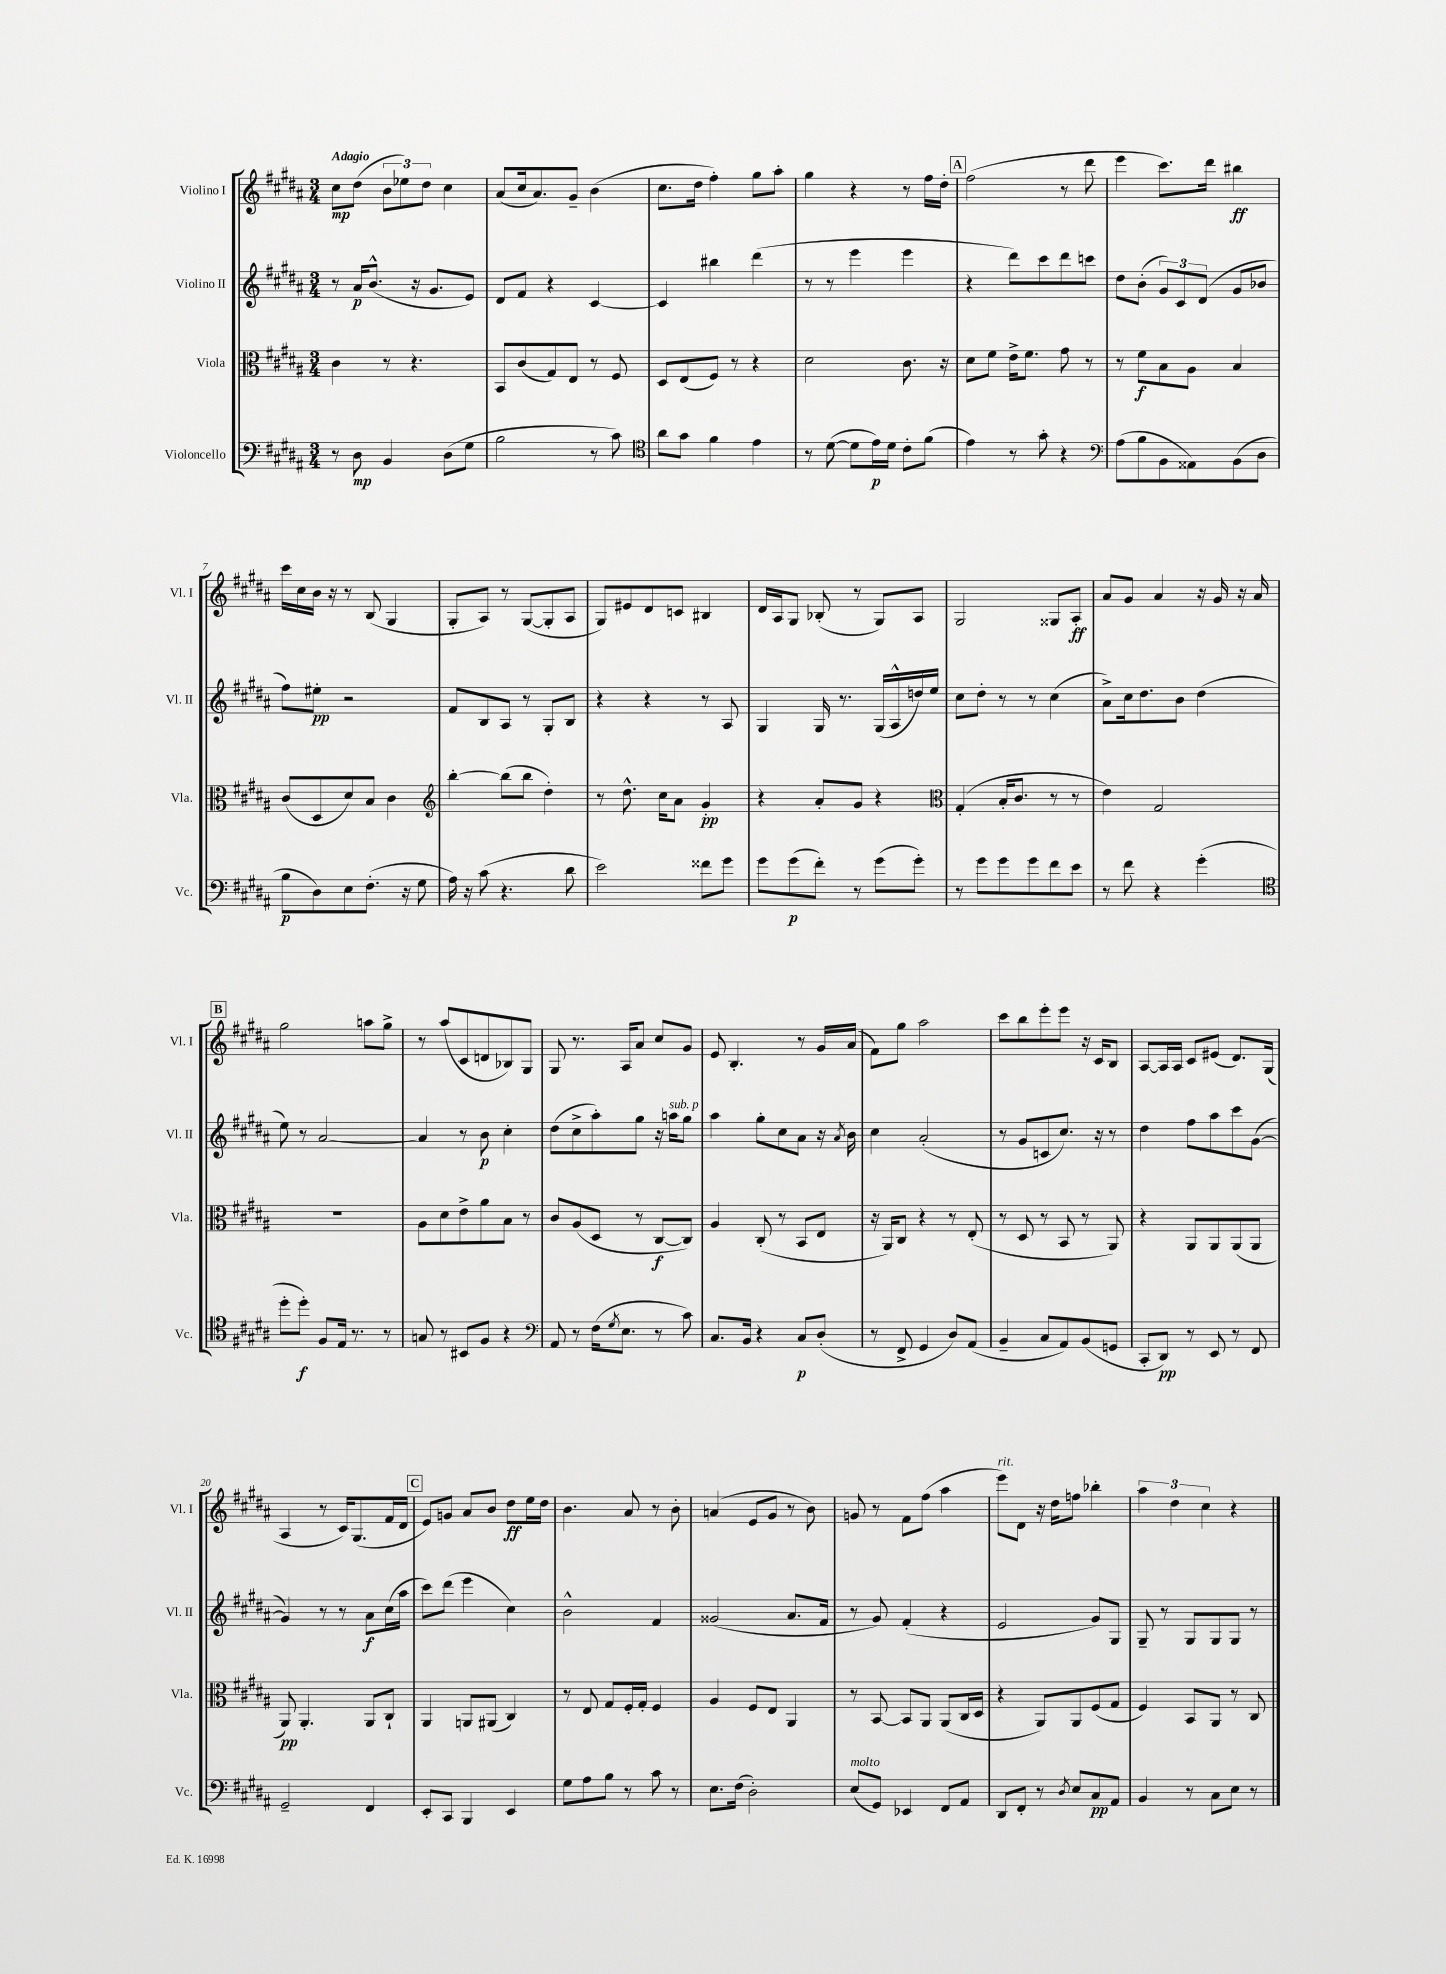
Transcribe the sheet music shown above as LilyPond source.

<<
\new StaffGroup <<
\new Staff = "s0" \with { instrumentName = "Violino I" shortInstrumentName = "Vl. I" } {
    \clef treble \key b \major \numericTimeSignature \time 3/4 \tempo "Adagio"
    cis''8\mp dis''8( \tuplet 3/2 { b'8 ees''8) dis''8 } cis''4 |
    ais'8( cis''16 ais'8.) gis'8-- b'4( |
    cis''8. dis''16 fis''4-.) gis''8 ais''8-. |
    gis''4 r4 r8 fis''16 dis''16-. |
    \mark \markup { \box "A" } fis''2( r8 dis'''8 |
    e'''4 cis'''8.) dis'''16 bis''4\ff |
    cis'''16 cis''16 b'16 r16 r8 b8( gis4 |
    gis8-. ais8) r8 gis8~( gis8-. ais8 |
    gis8) eis'8 dis'8 c'8 bis4 |
    dis'16 ais16 gis8 bes8-.( r8 gis8) ais8 |
    gis2 gisis8 ais8-.\ff |
    ais'8 gis'8 ais'4 r16 gis'16 r16 ais'16 |
    \mark \markup { \box "B" } gis''2 a''8 gis''8-> |
    r8 ais''8( cis'8 d'8 bes8) gis8 |
    gis8 r8. ais16 ais'8 cis''8 gis'8 |
    e'8 b4.-. r8 gis'16 ais'16( |
    fis'8) gis''8 ais''2 |
    cis'''8 b''8 e'''8-. e'''8 r16 cis'16 b8 |
    ais8~ ais16 ais16 cis'8 eis'8( dis'8.) gis16( |
    ais4 r8 cis'16) gis8.( fis'16 dis'16 |
    \mark \markup { \box "C" } e'8) g'8 ais'8 b'8 dis''8\ff e''16 dis''16 |
    b'4. ais'8 r8 b'8-. |
    a'4( e'8 gis'8 r8 b'8) |
    g'8 r8 fis'8 fis''8( ais''4 |
    e'''8^\markup { \italic "rit." }) dis'8 r16 dis''16 f''8 bes''4-. |
    \tuplet 3/2 { ais''4 dis''4 cis''4 } r4 \bar "|." |
}
\new Staff = "s1" \with { instrumentName = "Violino II" shortInstrumentName = "Vl. II" } {
    \clef treble \key b \major \numericTimeSignature \time 3/4
    r8 ais'16\p b'8.-^( r16 gis'8. e'8) |
    dis'8 fis'8 r4 cis'4~ |
    cis'4 bis''4 dis'''4( |
    r8 r8 e'''4 e'''4 |
    \mark \markup { \box "A" } r4 dis'''8) cis'''8 dis'''8 c'''8 |
    dis''8 b'8-.( \tuplet 3/2 { gis'8) cis'8 dis'8( } gis'8 bes'8 |
    fis''8) eis''8-.\pp r2 |
    fis'8 b8 ais8 r8 gis8-. b8 |
    r4 r4 r8 ais8 |
    gis4 gis16 r8. gis16( ais16-^ d''16) e''16 |
    cis''8 dis''8-. r8 r8 cis''4( |
    ais'8->) cis''16 dis''8. b'8 dis''4( |
    \mark \markup { \box "B" } e''8) r8 ais'2~ |
    ais'4 r8 b'8\p cis''4-. |
    dis''8( cis''8-> ais''8-.) gis''8 r16 a''16^\markup { \italic "sub. p" } gis''8 |
    ais''4 gis''8-. cis''8 ais'8 r16 \acciaccatura { ais'8 } b'16 |
    cis''4 ais'2-.( |
    r8 gis'8 c'8 cis''8.) r16 r8 |
    dis''4 fis''8 ais''8 cis'''8 gis'8~( |
    gis'4) r8 r8 ais'8\f cis''16( ais''16 |
    \mark \markup { \box "C" } cis'''8) dis'''8( e'''4 cis''4) |
    b'2-^ fis'4 |
    gisis'2( ais'8. fis'16 |
    r8 gis'8) fis'4-.( r4 |
    e'2 gis'8) gis8 |
    gis8-- r8 gis8 gis8 gis8 r8 \bar "|." |
}
\new Staff = "s2" \with { instrumentName = "Viola" shortInstrumentName = "Vla." } {
    \clef alto \key b \major \numericTimeSignature \time 3/4
    cis'4 r8 r4. |
    b,8 cis'8( gis8) e8 r8 fis8 |
    dis8 e8( fis8) r8 r4 |
    dis'2 cis'8. r16 |
    \mark \markup { \box "A" } dis'8 fis'8 e'16-> fis'8. gis'8 r8 |
    r8 fis'8\f b8 ais8 b4 |
    cis'8( dis8 dis'8) b8 cis'4 |
    \clef treble b''4~-. b''8( b''8 dis''4-.) |
    r8 dis''8.-^ cis''16 ais'8 gis'4-.\pp |
    r4 ais'8-. gis'8 r4 |
    \clef alto gis4-.( b16-. cis'8. r8 r8 |
    e'4) gis2 |
    \mark \markup { \box "B" } R2. |
    ais8 dis'8 e'8-> ais'8 b8 r8 |
    cis'8 ais8( dis8 r8 cis8~\f cis8) |
    ais4 cis8-.( r8 b,8 e8 |
    r16 ais,16) cis8 r4 r8 e8-.( |
    r8 dis8 r8 b,8 r8 ais,8) |
    r4 ais,8 ais,8 ais,8( ais,8 |
    ais,8\pp) ais,4.-. ais,8 cis8-! |
    \mark \markup { \box "C" } ais,4 a,8 ais,8( cis4) |
    r8 e8 gis8 fis16-. gis16-. fis4 |
    ais4 fis8 e8 ais,4 |
    r8 b,8~ b,8 ais,8 ais,8( cis16 dis16 |
    r4 ais,8) ais,8 fis8( gis8 |
    fis4) b,8 ais,8 r8 cis8 \bar "|." |
}
\new Staff = "s3" \with { instrumentName = "Violoncello" shortInstrumentName = "Vc." } {
    \clef bass \key b \major \numericTimeSignature \time 3/4
    r8 dis8\mp b,4 dis8( gis8 |
    b2 r8 cis'8) |
    \clef tenor ais'8 gis'8 fis'4 e'4 |
    r8 dis'8~( dis'8 e'16\p) dis'16 cis'8-. fis'8( |
    \mark \markup { \box "A" } e'4) r8 gis'8-. r4 |
    \clef bass ais8( b8 b,8 aisis,8) b,8( dis8 |
    b8\p dis8) e8 fis8.-.( r16 gis8 |
    ais16) r16 cis'8( r4. dis'8 |
    e'2) fisis'8 gis'8 |
    gis'8 gis'8\p( fis'8-.) r8 gis'8( gis'8-.) |
    r8 gis'8 gis'8 gis'8 fis'8 e'8 |
    r8 fis'8 r4 gis'4-.( |
    \mark \markup { \box "B" } \clef tenor dis''8-. dis''8-.\f) fis8 e16 r8. r8 |
    g8 r8 bis,8 fis8 r4 |
    \clef bass ais,8 r8 fis16( \acciaccatura { gis8 } e8. r8 cis'8) |
    cis8. b,16 r4 cis8\p dis8-.( |
    r8 fis,8-> gis,4 dis8) ais,8( |
    b,4-- cis8 ais,8) b,8( g,8 |
    cis,8-. dis,8\pp) r8 e,8 r8 fis,8 |
    gis,2-- fis,4 |
    \mark \markup { \box "C" } e,8-. cis,8 b,,4 e,4 |
    gis8 ais8 b8 r8 cis'8 r8 |
    e8. fis16( dis2-.) |
    e8^\markup { \italic "molto" }( gis,8) ees,4 fis,8 ais,8 |
    dis,8 fis,8-. r8 \acciaccatura { dis8 } e8 cis8\pp ais,8 |
    b,4 r8 cis8 e8 r8 \bar "|." |
}
>>
>>
